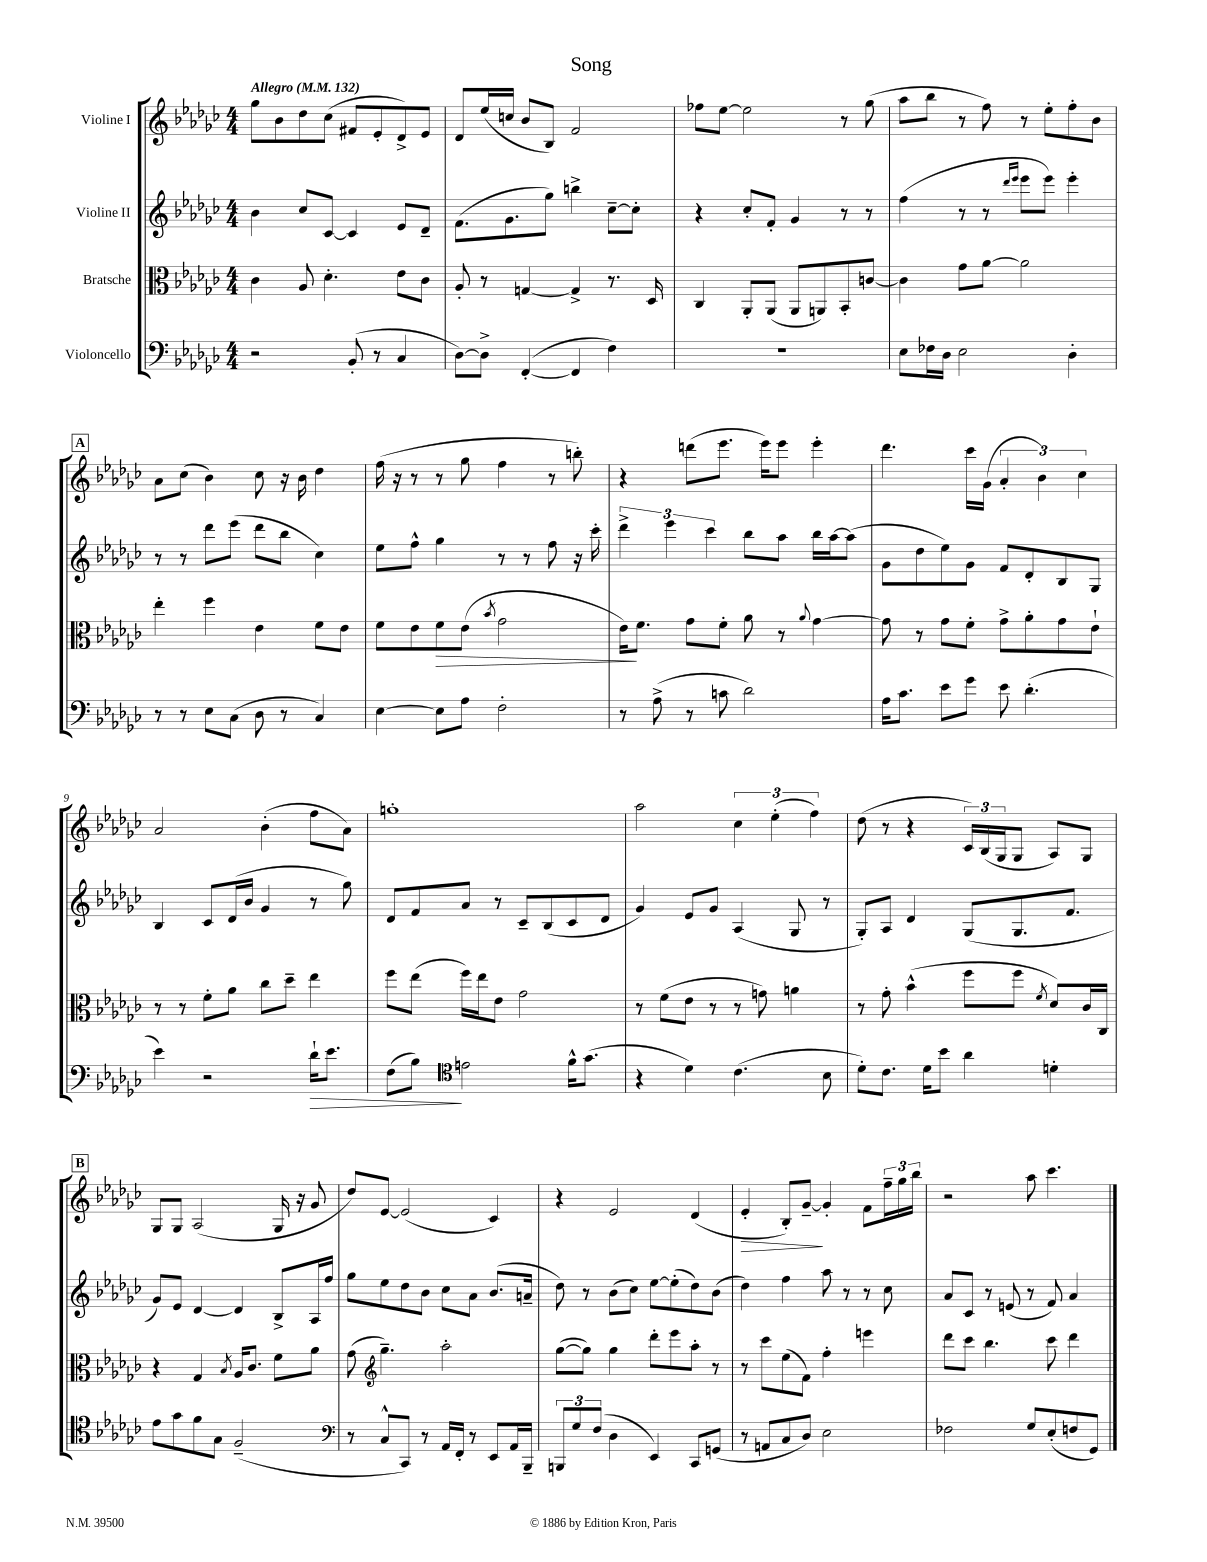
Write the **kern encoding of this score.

**kern	**kern	**kern	**kern
*staff4	*staff3	*staff2	*staff1
*clefF4	*clefC3	*clefG2	*clefG2
*k[b-e-a-d-g-c-]	*k[b-e-a-d-g-c-]	*k[b-e-a-d-g-c-]	*k[b-e-a-d-g-c-]
*M4/4	*M4/4	*M4/4	*M4/4
*MM132	*MM132	*MM132	*MM132
2r	4c-\	4b-\	8gg-\L
.	.	.	8b-\
.	8A-/	8cc-/L	8dd-\
.	4.d-'\	[8c-/J	(8cc-\J
(8BB-'/	.	4c-/]	8f#/L
8r	.	.	8e-'/
4C-/	8e-\L	8e-/L	8d-^/)
.	8c-\J	8d-~/J	8e-/J
=	=	=	=
[8D-\L)	8A-'/	(8.f\L	8d-/L
8D-^\]J	8r	.	(16ee-/L
.	.	8.g-\	16cc/JJ
([4FF'/	[4G/	.	8b-/L
.	.	8gg-\J)	8B-/J)
4FF/]	4G^/]	4bb^\	2f/
4F\)	8.r	[8cc-~\L	.
.	.	8cc-'\]J	.
.	16D-/	.	.
=	=	=	=
1r	4C-/	4r	8ff-\L
.	.	.	[8ee-\J
.	8AA-'/L	8cc-'/L	2ee-\]
.	(8AA-/J	8f'/J	.
.	8AA-/L	4g-/	.
.	8AA/)	.	.
.	8BB-'/	8r	8r
.	[8c/J	8r	(8gg-\
=	=	=	=
8E-\L	4c\]	(4ff\	8aa-\L
16F-\L	.	.	8bb-\J
16D-\JJ	.	.	.
2E-\	8g-\L	8r	8r
.	[8a-\J	8r	8ff\)
.	.	16qqddd-/LL	.
.	.	16qqeee-/JJ	.
.	2a-\]	8eee-\L	8r
.	.	8eee-\J)	8ee-'\L
4D-'\	.	4eee-'\	8ff'\
.	.	.	8b-\J
=	=	=	=
8r	4ee-'\	8r	8a-\L
8r	.	8r	(8cc-\J
8E-\L	4ff\	8ddd-\L	4b-\)
(8C-\J	.	(8eee-\J	.
8D-\	4e-\	8ddd-\L	8cc-\
8r	.	8bb-\J	16r
.	.	.	16b-\
4C-/)	8f\L	4cc-\)	4dd-\
.	8e-\J	.	.
=	=	=	=
[4E-\	8f\L	8ee-\L	(16ff\
.	.	.	16r
.	8e-\	8ff^^\J	8r
8E-\]L	8f\	4gg-\	8r
8A-\J	(8e-\J	.	8gg-\
.	8qb-/	.	.
2F'\	2g-\	8r	4ff\
.	.	8r	.
.	.	8ff\	8r
.	.	16r	8bb'\)
.	.	16ccc-'\	.
=	=	=	=
8r	16e-\LK)	6ddd-^\	4r
.	8.f\J	.	.
(8A-^\	.	.	.
.	.	6eee-\	.
8r	8g-\L	.	(8ddd\L
.	.	6ccc-\	.
8c\	8f'\J	.	8.eee-\J
2d-\)	8a-\	8bb-\L	.
.	.	.	16eee-\LK)
.	8r	8aa-\J	8eee-\J
.	8qqa-/	.	.
.	[4g-\	16bb-\LL	4eee-'\
.	.	[16aa-\J	.
.	.	(8aa-\]J	.
=	=	=	=
16A-\LK	8g-\]	8g-\L	4.ddd-\
8.c-\J	.	.	.
.	8r	8dd-\	.
8e-\L	8g-\L	8ee-\)	.
8g-\J	8f'\J	8g-\J	16ccc-\LL
.	.	.	(16g-\JJ
8e-\	8g-^\L	8f/L	6a-'/
(4.d-'\	8a-'\	8d-'/	.
.	.	.	6b-\)
.	8g-\	8B-/	.
.	.	.	6cc-\
.	8e-`\J	8G-/J	.
=	=	=	=
4e-\)	8r	4B-/	2a-/
.	8r	.	.
2r	8f'\L	8c-/L	.
.	8a-\J	(16d-/L	.
.	.	16b-/JJ	.
.	8cc-\L	4g-/	(4b-'\
.	8dd-~\J	.	.
16d-`\LK	4ee-\	8r	8ff\L
8.e-\J	.	.	.
.	.	8gg-\)	8a-\J)
=	=	=	=
(8F\L	8ff\L	8d-/L	1gg'
8B-\J)	(8ee-\J	8f/	.
*clefC4	*	*	*
2e\	16ff\LL)	8a-/J	.
.	16ee-\J	.	.
.	8e-\J	8r	.
.	2g-\	8c-~/L	.
.	.	(8B-/	.
16f^^\LK	.	8c-/	.
(8.g-\J	.	.	.
.	.	8d-/J	.
=	=	=	=
4r	8r	4g-/)	2aa-\
.	(8f\L	.	.
4d-\)	8e-\J	8e-/L	.
.	8r	8g-/J	.
(4.c-\	8r	(4A-/	6cc-\
.	8g\)	.	.
.	.	.	(6ee-'\
.	4a\	8G-/	.
.	.	.	6ff\)
8B-\	.	8r	.
=	=	=	=
8d-'\L)	8r	8G-'/L)	(8dd-\
8.c-\J	8g-'\	8A-/J	8r
.	(4b-^^\	4d-/	4r
16d-\LK	.	.	.
8b-\J	.	.	.
4a-\	8ff\L	(8G-/L	24c-/LL)
.	.	.	(24B-/
.	.	.	24G-/J
.	8ff\J	8.G-/	8G-/J
.	8qf/	.	.
4d'\	8d-/L)	.	8A-/L)
.	.	8.f/J	.
.	16c-/L	.	8G-/J
.	16C-/JJ	.	.
=	=	=	=
8e-\L	4r	8g-/L)	8G-/L
8g-\	.	8e-/J	8G-/J
8f\	4G-/	[4d-/	(2A-/
8G-\J	.	.	.
.	8qB-/	.	.
(2F~/	16A-/LK	4d-/]	.
.	8.c-/J	.	.
.	8f\L	8B-^/L	16G-/
.	.	.	16r
.	8a-\J	16A-/L	8g-/
.	.	16ff/JJ	.
=	=	=	=
*clefF4	*	*	*
8r	(8g-\	8gg-\L	8dd-/L)
*	*clefG2	*	*
8C-^^/L	4.gg-~\)	8ee-\	[8e-/J
8CC-/J)	.	8dd-\	(2e-/]
8r	.	8b-\J	.
16AA-/LL	2aa-'\	8cc-\L	.
16FF'/JJ	.	.	.
8r	.	8a-\J	.
8EE-/L	.	(8.b-/L	4c-/)
16AA-/L	.	.	.
16BBB-~/JJ	.	16a~/Jk	.
=	=	=	=
12BBB/L	([8gg-\L	8dd-\)	4r
12G-/	.	.	.
.	8gg-\]J)	8r	.
(12F/J	.	.	.
4D-\	4gg-\	(8b-\L	2e-/
.	.	8cc-\J)	.
4EE-/)	8ddd-'\L	[8ee-\L	.
.	8eee-\	(8ee-'\]	.
8CC-/L	8aa-'\J	8dd-\)	(4d-/
(8GG/J	8r	(8b-\J	.
=	=	=	=
8r	8r	4dd-\)	4e-'/
8AA/L	8ccc-\L	.	.
8C-/	(8ee-\	4ff\	8B-'/L)
8D-/J)	8f\J)	.	[8g-~/J
2E-\	4ff'\	8aa-\	4g-'/]
.	.	8r	.
.	4eee\	8r	8f\L
.	.	8cc-\	24ff~\L
.	.	.	24gg-\
.	.	.	24bb-\JJ
=	=	=	=
2F-\	8ddd-\L	8a-/L	2r
.	8ccc-\J	8c-/J	.
.	4.bb-\	8r	.
.	.	(8e/	.
8G-/L	.	8r	8aa-\
(8E-'/	8ccc-\	8f/)	4.ccc-\
8F/	4ddd-\	4a-/	.
8GG-/J)	.	.	.
==	==	==	==
*-	*-	*-	*-
